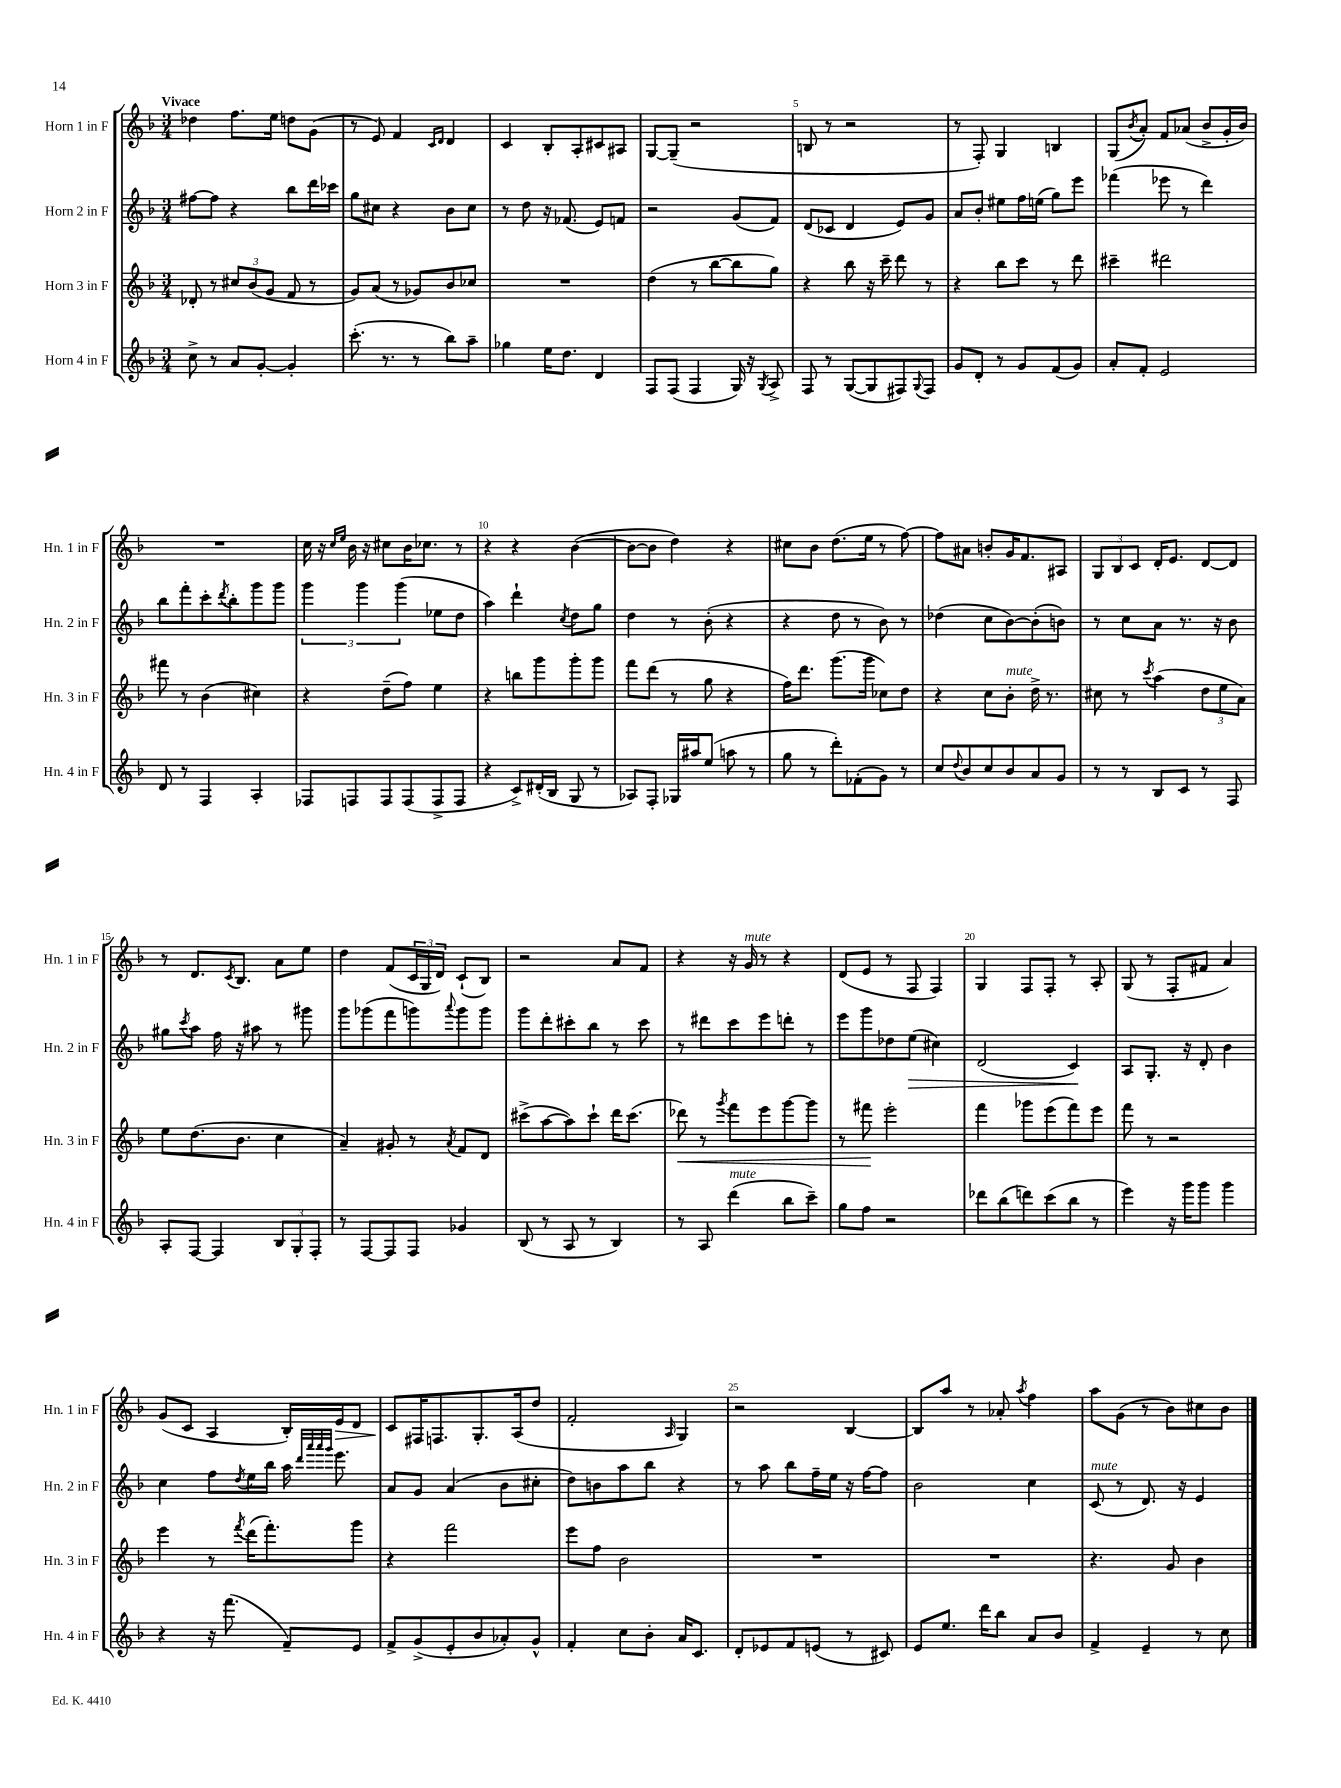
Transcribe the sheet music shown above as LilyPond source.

<<
\new StaffGroup <<
\new Staff = "s0" \with { instrumentName = "Horn 1 in F" shortInstrumentName = "Hn. 1 in F" } {
    \clef treble \key f \major \numericTimeSignature \time 3/4 \tempo "Vivace"
    des''4 f''8. e''16 d''8 g'8( |
    r8 e'8) f'4 \grace { c'16 d'16 } d'4 |
    c'4 bes8-. a8-. cis'8 ais8 |
    g8~ g8--( r2 |
    b8 r8 r2 |
    r8 f8-.) g4 b4 |
    g8( \acciaccatura { bes'8 } a'8-.) f'8 aes'8( bes'8-> g'16-. bes'16) |
    R2. |
    c''16 r16 \grace { c''16 e''16 } bes'16 r16 cis''8 bes'16 ces''8. r8 |
    r4 r4 bes'4~( |
    bes'8~ bes'8 d''4) r4 |
    cis''8 bes'8 d''8.( e''16 r8 f''8~) |
    f''8 ais'8 b'8-. g'16 f'8. ais8 |
    \tuplet 3/2 { g8 bes8 c'8 } d'16-. e'8. d'8~ d'8 |
    r8 d'8. \acciaccatura { c'8 } bes8. a'8 e''8 |
    d''4 f'8( \tuplet 3/2 { c'16 g16 d'16) } c'8-!( bes8) |
    r2 a'8 f'8 |
    r4 r16 g'16^\markup { \italic "mute" } r8 r4 |
    d'8( e'8 r8 f8 f4) |
    g4 f8 f8-. r8 a8-. |
    g8( r8 f8-. fis'8 a'4) |
    g'8( c'8 a4 bes16-.) e'16\> d'8 |
    c'8\! fis16 f8. g8.-. a16( d''8 |
    f'2-. \grace { a16 } g4) |
    r2 bes4~ |
    bes8 a''8 r8 aes'8-. \acciaccatura { a''8 } f''4 |
    a''8 g'8( r8 bes'8) cis''8 bes'8 \bar "|." |
}
\new Staff = "s1" \with { instrumentName = "Horn 2 in F" shortInstrumentName = "Hn. 2 in F" } {
    \clef treble \key f \major \numericTimeSignature \time 3/4
    fis''8~ fis''8 r4 bes''8 d'''16 ces'''16 |
    g''8 cis''8 r4 bes'8 cis''8 |
    r8 d''8 r16 fes'8.( e'8) f'8 |
    r2 g'8( f'8) |
    d'8( ces'8 d'4 e'8) g'8 |
    a'8 bes'8-. eis''8 f''16 e''16( g''8) e'''8 |
    fes'''4( ees'''8 r8 d'''4) |
    bes''8 f'''8-. c'''8-. \acciaccatura { d'''8 } bes''8-. g'''8 g'''8 |
    \tuplet 3/2 { g'''4 g'''4 g'''4( } ees''8 d''8 |
    a''4) d'''4-! \acciaccatura { c''8 } d''8 g''8 |
    d''4 r8 bes'8-.( r4 |
    r4 d''8 r8 bes'8) r8 |
    des''4( c''8 bes'8~) bes'8-.( b'8) |
    r8 c''8 a'8 r8. r16 bes'8 |
    gis''8 \acciaccatura { c'''8 } a''8 f''16 r16 ais''8 r8 gis'''8 |
    g'''8 ges'''8( f'''8 g'''8) \appoggiatura { a'''8 } g'''8 g'''8 |
    g'''8 d'''8-. cis'''8-. bes''8 r8 cis'''8 |
    r8 dis'''8 c'''8 e'''8 d'''8-. r8 |
    e'''8 g'''8 des''8 e''8\>( cis''4) |
    d'2( c'4\!) |
    a8 g8.-. r16 d'8-. bes'4 |
    c''4 f''8 \acciaccatura { d''8 } e''16 bes''16 a''16 \grace { d'''32 a'''32 a'''32 g'''32 } e'''8. |
    a'8 g'8 a'4( bes'8 cis''8-. |
    d''8) b'8 a''8 bes''8 r4 |
    r8 a''8 bes''8 f''16-- e''16 r16 f''16~ f''8 |
    bes'2 c''4 |
    c'8^\markup { \italic "mute" }( r8 d'8.) r16 e'4 \bar "|." |
}
\new Staff = "s2" \with { instrumentName = "Horn 3 in F" shortInstrumentName = "Hn. 3 in F" } {
    \clef treble \key f \major \numericTimeSignature \time 3/4
    des'8-. r8 \tuplet 3/2 { cis''8 bes'8( g'8 } f'8 r8 |
    g'8) a'8( r8 ges'8) bes'8 ces''8 |
    R2. |
    d''4( r8 bes''8~ bes''8 g''8) |
    r4 bes''8 r16 c'''16-- d'''8 r8 |
    r4 bes''8 c'''8 r8 d'''8 |
    cis'''4-- dis'''2 |
    fis'''8 r8 bes'4( cis''4) |
    r4 d''8--( f''8) e''4 |
    r4 b''8 g'''8 g'''8-. g'''8 |
    f'''8 d'''8( r8 g''8 r4 |
    f''16) d'''8. g'''8.( g'''16 ces''8) d''8 |
    r4 c''8 bes'8-.^\markup { \italic "mute" } d''16-> r8. |
    cis''8 r8 \acciaccatura { c'''8 } a''4( \tuplet 3/2 { d''8 e''8 a'8) } |
    e''8 d''8.( bes'8. c''4 |
    a'4--) gis'8-. r8 \acciaccatura { a'8 } f'8 d'8 |
    cis'''8->( a''8~ a''8) cis'''8-! d'''16 cis'''8.( |
    des'''8\<) r8 \acciaccatura { g'''8 } f'''8 e'''8 g'''8~ g'''8 |
    r8 fis'''8\! e'''2-. |
    f'''4 ges'''8 e'''8( f'''8) e'''8 |
    f'''8 r8 r2 |
    e'''4 r8 \acciaccatura { f'''8 } d'''16( f'''8.-.) g'''8 |
    r4 f'''2 |
    e'''8 f''8 bes'2 |
    R2. |
    R2. |
    r4. g'8 bes'4 \bar "|." |
}
\new Staff = "s3" \with { instrumentName = "Horn 4 in F" shortInstrumentName = "Hn. 4 in F" } {
    \clef treble \key f \major \numericTimeSignature \time 3/4
    c''8-> r8 a'8 g'8~-. g'4-. |
    c'''8.-.( r8. r8 bes''8) a''8-- |
    ges''4 e''16 d''8. d'4 |
    f8 f8( f4 g16) r16 \acciaccatura { g8 } a8-> |
    f8 r8 g8~( g8 fis8) \appoggiatura { g8 } fis8 |
    g'8 d'8-. r8 g'8 f'8( g'8) |
    a'8-. f'8-. e'2 |
    d'8 r8 f4 a4-. |
    fes8 f8 f8 f8( f8-> f8 |
    r4 c'8->) dis'16-.( bes16 g8 r8 |
    aes8) f8-. ges16 ais''16 e''8( a''8 r8 |
    g''8 r8 d'''8-.) fes'8-.( g'8) r8 |
    c''8 \appoggiatura { d''8 } bes'8 c''8 bes'8 a'8 g'8 |
    r8 r8 bes8 c'8 r8 f8 |
    a8-. f8~ f4 \tuplet 3/2 { bes8 g8-. f8-. } |
    r8 f8~ f8 f8 ges'4 |
    bes8( r8 a8 r8 bes4) |
    r8 a8 d'''4^\markup { \italic "mute" }( bes''8 c'''8--) |
    g''8 f''8 r2 |
    des'''8 bes''8( d'''8) c'''8( bes''8 r8 |
    e'''4) r16 g'''16 g'''8 g'''4 |
    r4 r16 f'''8.( f'8--) e'8 |
    f'8-> g'8->( e'8-. bes'8 aes'8-.) g'8-^ |
    f'4-. c''8 bes'8-. a'16 c'8. |
    d'8-. ees'8 f'8 e'8( r8 cis'8) |
    e'8 e''8. d'''16 bes''8 a'8 bes'8 |
    f'4-> e'4-- r8 c''8 \bar "|." |
}
>>
>>
\layout { \context { \Score \override BarNumber.break-visibility = ##(#f #t #t) barNumberVisibility = #(every-nth-bar-number-visible 5) } }
